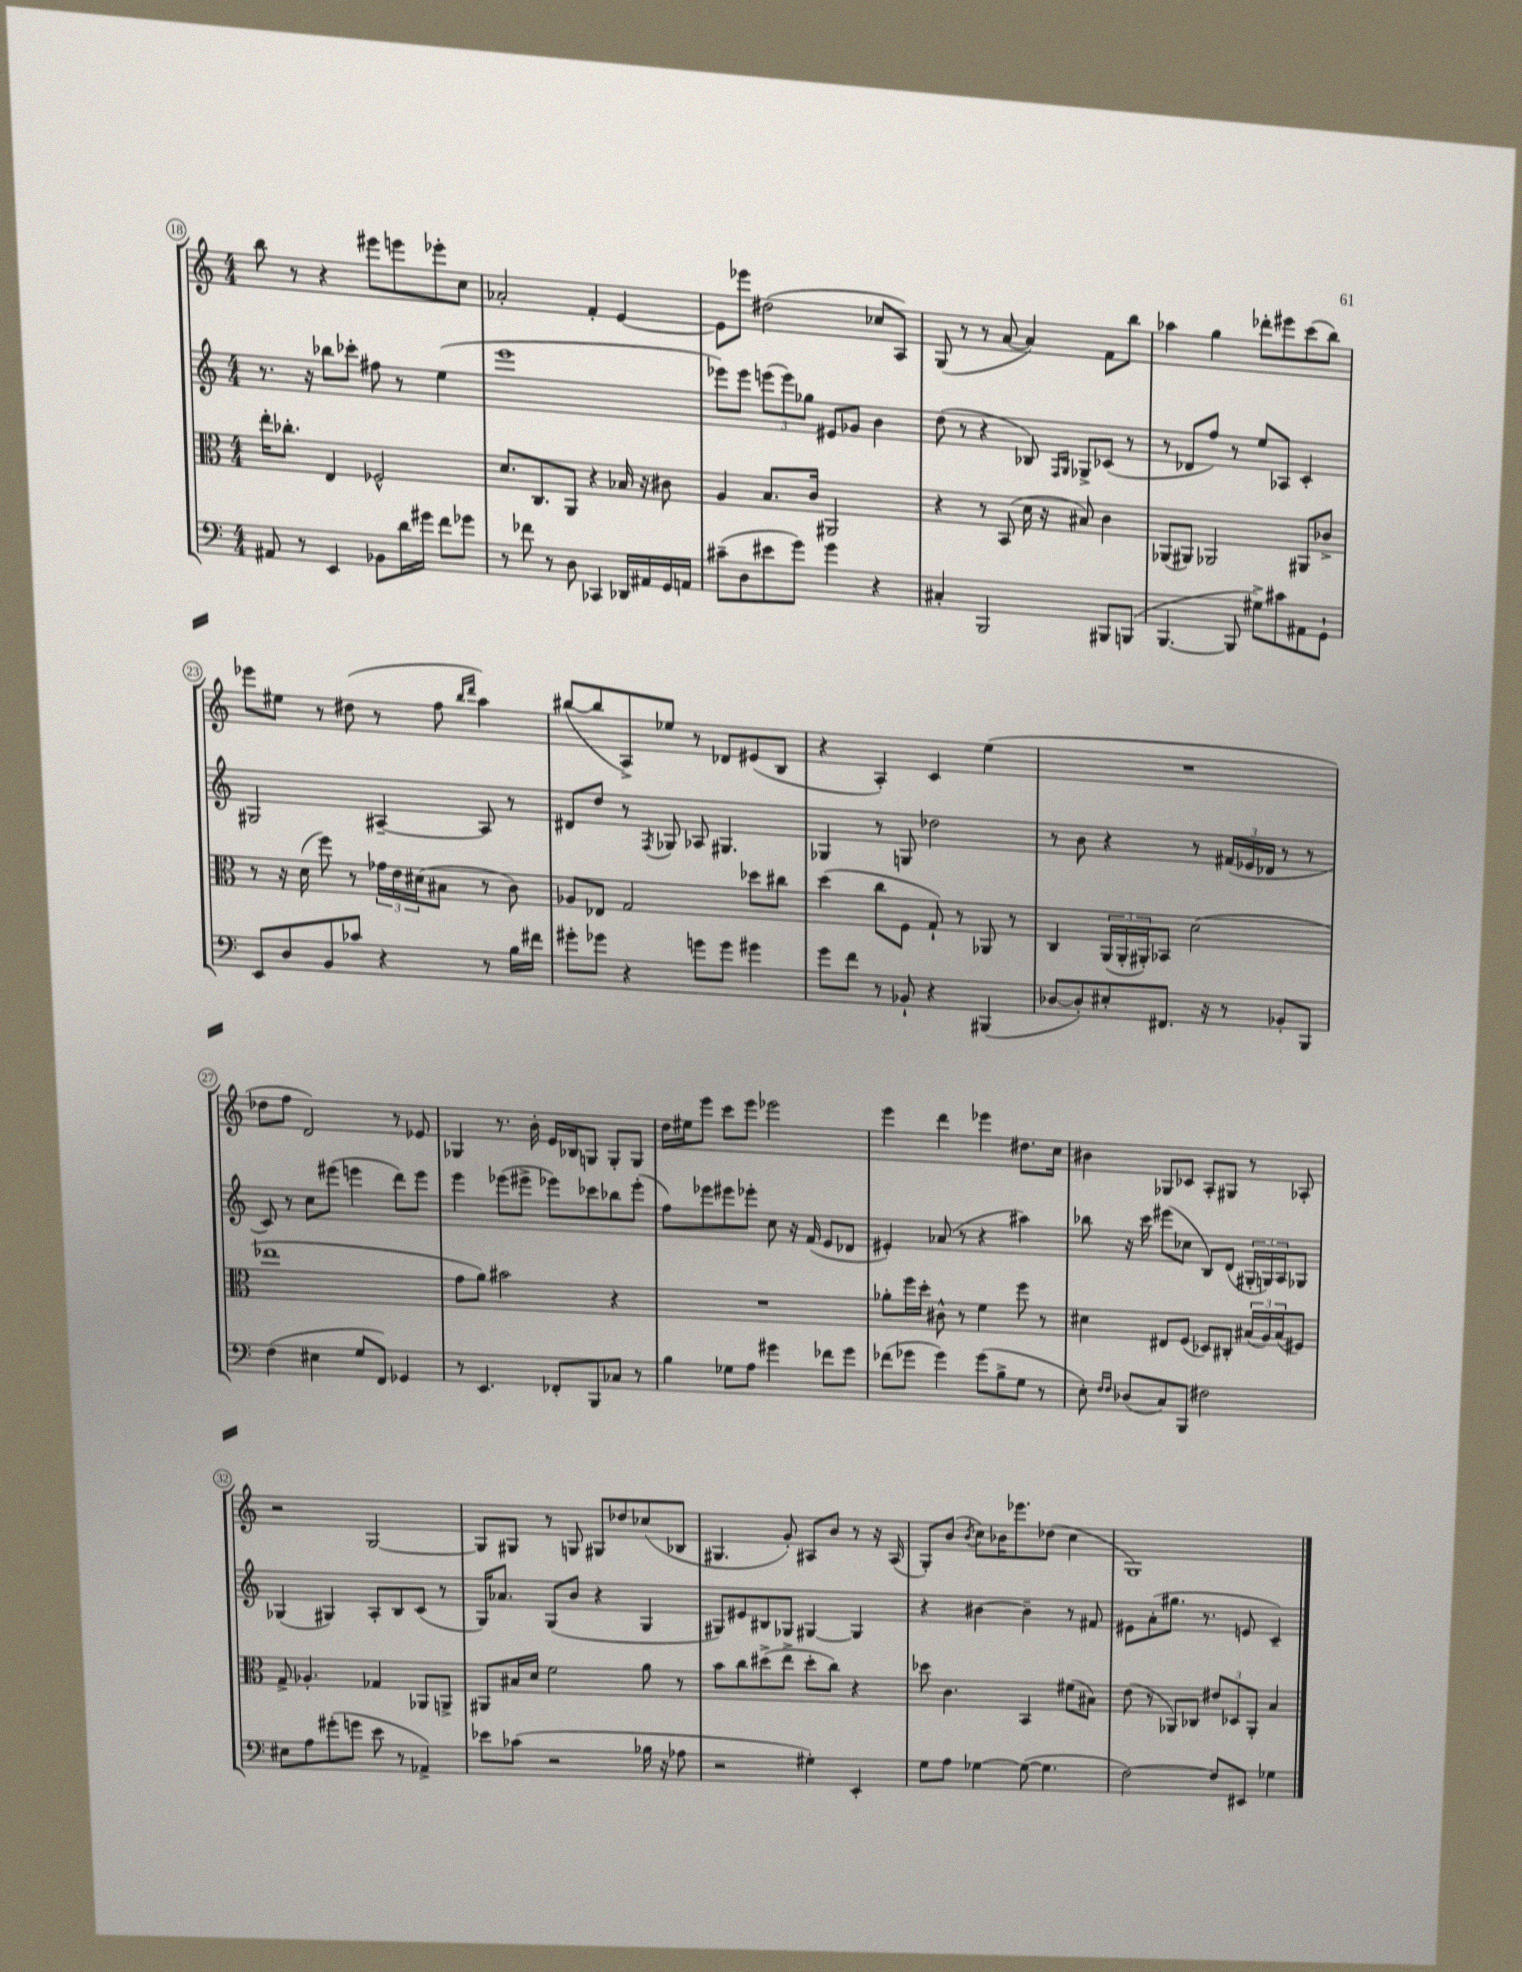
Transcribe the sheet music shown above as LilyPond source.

<<
\new StaffGroup <<
\new Staff = "s0" {
    \clef treble \key c \major \numericTimeSignature \time 4/4
    b''8 r8 r4 eis'''8 e'''8 ees'''8-. c''8 |
    aes'2-. f'4-. e'4~ |
    e'8 ees'''8 dis''2( ces''8 a8) |
    g8( r8 r8 a'8~ a'4) f'8 b''8 |
    aes''4 g''4 des'''8-. eis'''8 c'''8( b''8) |
    ees'''8 eis''8 r8 dis''8( r8 f''8 \grace { b''16 d'''16 } a''4) |
    bis''8~( bis''8 a8->) ees''8 r8 des'8 eis'8( b8 |
    r4 a4-.) c'4 e''4( |
    R1 |
    des''8 f''8 d'2) r8 ees'8 |
    ges4 r8. b'16-. e'16 bes16 g8 g8-. g8 |
    d''16 eis''16 e'''8 c'''8 e'''8 ees'''2 |
    e'''4 d'''4 ees'''4 dis''8. c''16 |
    bis'4 ges8 ces'8 a8-. gis8 r8 aes8-. |
    r2 g2~ |
    g8 gis8 r8 g8 gis8 des''8 ces''8( bes8 |
    gis4. g'8-.) ais8 b'8 r8 r16 ais16( |
    g8-.) b'8( \acciaccatura { b'8 } c''8) bes'16 ees'''8. des''8( c''4 |
    g1) \bar "|." |
}
\new Staff = "s1" {
    \clef treble \key c \major \numericTimeSignature \time 4/4
    r8. r16 bes''8 ces'''8-. fis''8 r8 e''4( |
    e'''1 |
    ees'''8) ees'''8 \tuplet 3/2 { e'''8( e'''8) ges''8 } eis'8 ges'8 b'4 |
    d''8( r8 r4 bes8) \grace { f16 g16 } ges8-> ces'8( r8 |
    r8 des'8 f''8) r8 e''8 aes8 c'4-. |
    gis2 ais4~-- ais8 r8 |
    dis'8 d''8 r8 \acciaccatura { f8 } ges8 aes8 gis4. |
    ges4 r8 g8 des''2 |
    r8 b'8 r4 r8 \tuplet 3/2 { fis'16( ees'16 des'16 } r8 r8 |
    c'8) r8 c''8 eis'''8( e'''4 d'''8) e'''8 |
    e'''4 ees'''8( eis'''8-> ees'''8) ces'''8 bes''8 ees'''8-.( |
    f''8) ees'''8 eis'''8 ees'''8-. c''8 r16 f'16( e'8 des'8 |
    eis'4-.) aes'8( r8 r4 ais''4) |
    bes''8 r16 c'''16 eis'''8( ces''8 b8) d'8( \tuplet 3/2 { gis16-. g16) a16 } ges8 |
    ges4( gis4) a8-. b8 c'8( r8 |
    g16) aes'8. g8( b'8 r4 g4 |
    gis8) eis'8 bis8 ges8 gis4~ gis4 |
    r4 bis'4~ bis'4-- r8 fis'8 |
    eis'8 a'8-.( gis''8. r8. e'8 c'4--) \bar "|." |
}
\new Staff = "s2" {
    \clef alto \key c \major \numericTimeSignature \time 4/4
    e''16-. ces''8.-. e4 fes2-^ |
    d'8. c8. a,8 r4 bes16 r16 cis'8 |
    a4 b8. c'16 ais,2 |
    r4 r8 b,8( d'16 r16 bis8) c'4 |
    aes,8( ais,8) aes,2 ais,8 ces'8-> |
    r8 r16 d'16( f''8) r8 \tuplet 3/2 { ges'16 e'16 dis'16( } bis8 r8 c'8) |
    aes8 ees8 g2 des''8 cis''8 |
    d''4( c''8 f8 g8-!) r8 aes,8 r8 |
    c4 \tuplet 3/2 { a,16( a,16-. ais,16-.) } bes,8 d'2( |
    ees''1 |
    g'8 a'8) bis'2 r4 |
    R1 |
    aes'8-. f''16 d''16-. cis'8-^ r8 f'4 f''8 r8 |
    dis'4 eis8 f8( des8) cis8-. \tuplet 3/2 { bis16( a16) bis16( } fis8) |
    g8-> aes4.-. ges4 aes,8 a,8-> |
    ais,8 bis16 d'16 f'2 a'8 r8 |
    b'8 c''8 dis''8->( e''8-> dis''8-. c''8) r4 |
    des''8 c'4. b,4 fis'8( bis8) |
    e'8( r8 aes,8) ces8 \tuplet 3/2 { eis'8 des8 aes,8-. } b4 \bar "|." |
}
\new Staff = "s3" {
    \clef bass \key c \major \numericTimeSignature \time 4/4
    ais,8 r8 e,4 bes,8 d'16 gis'16 f'8 ges'8 |
    r8 fes'8 r8 d8 ces,4 des,16 ais,16 g,16 a,16 |
    cis'8--( d8 eis'8 g'8) g'4 r4 |
    cis4-. b,,2 bis,,8 b,,8( |
    b,,4.~ b,,8 gis8->) cis'8 ais,8 g,8-! |
    e,8 d8 b,8 ces'8 r4 r8 b16 fis'16 |
    gis'8-. ges'8 r4 g'8 g'8 gis'4 |
    g'8 f'8 r8 bes,8-! r4 bis,,4( |
    des8~ des8-.) eis8-. fis,8. r16 r8 bes,8-. b,,8 |
    f4( eis4 g8 f,8) ges,4 |
    r8 e,4. fes,8-. b,,8 ces8 r8 |
    b4 ges8 a8 gis'4 fes'8 gis'8 |
    fes'8( ges'8 ges'4) ges'8( b8-> g8 r8 |
    e8-.) \grace { f16 f16 } des8( c8) b,,8 fis2 |
    eis8 a8 gis'8-.( g'8 e'8 r8 aes,4->) |
    ees'8 ces'8( r2 bes16 r16 aes8 |
    r2 gis4-.) e,4-. |
    g8 a8 ges4~ ges8~( ges4. |
    f2~) f8 eis,8 ges4 \bar "|." |
}
>>
>>
\layout { \context { \Score currentBarNumber = #18 \override BarNumber.stencil = #(make-stencil-circler 0.1 0.3 ly:text-interface::print) } }
